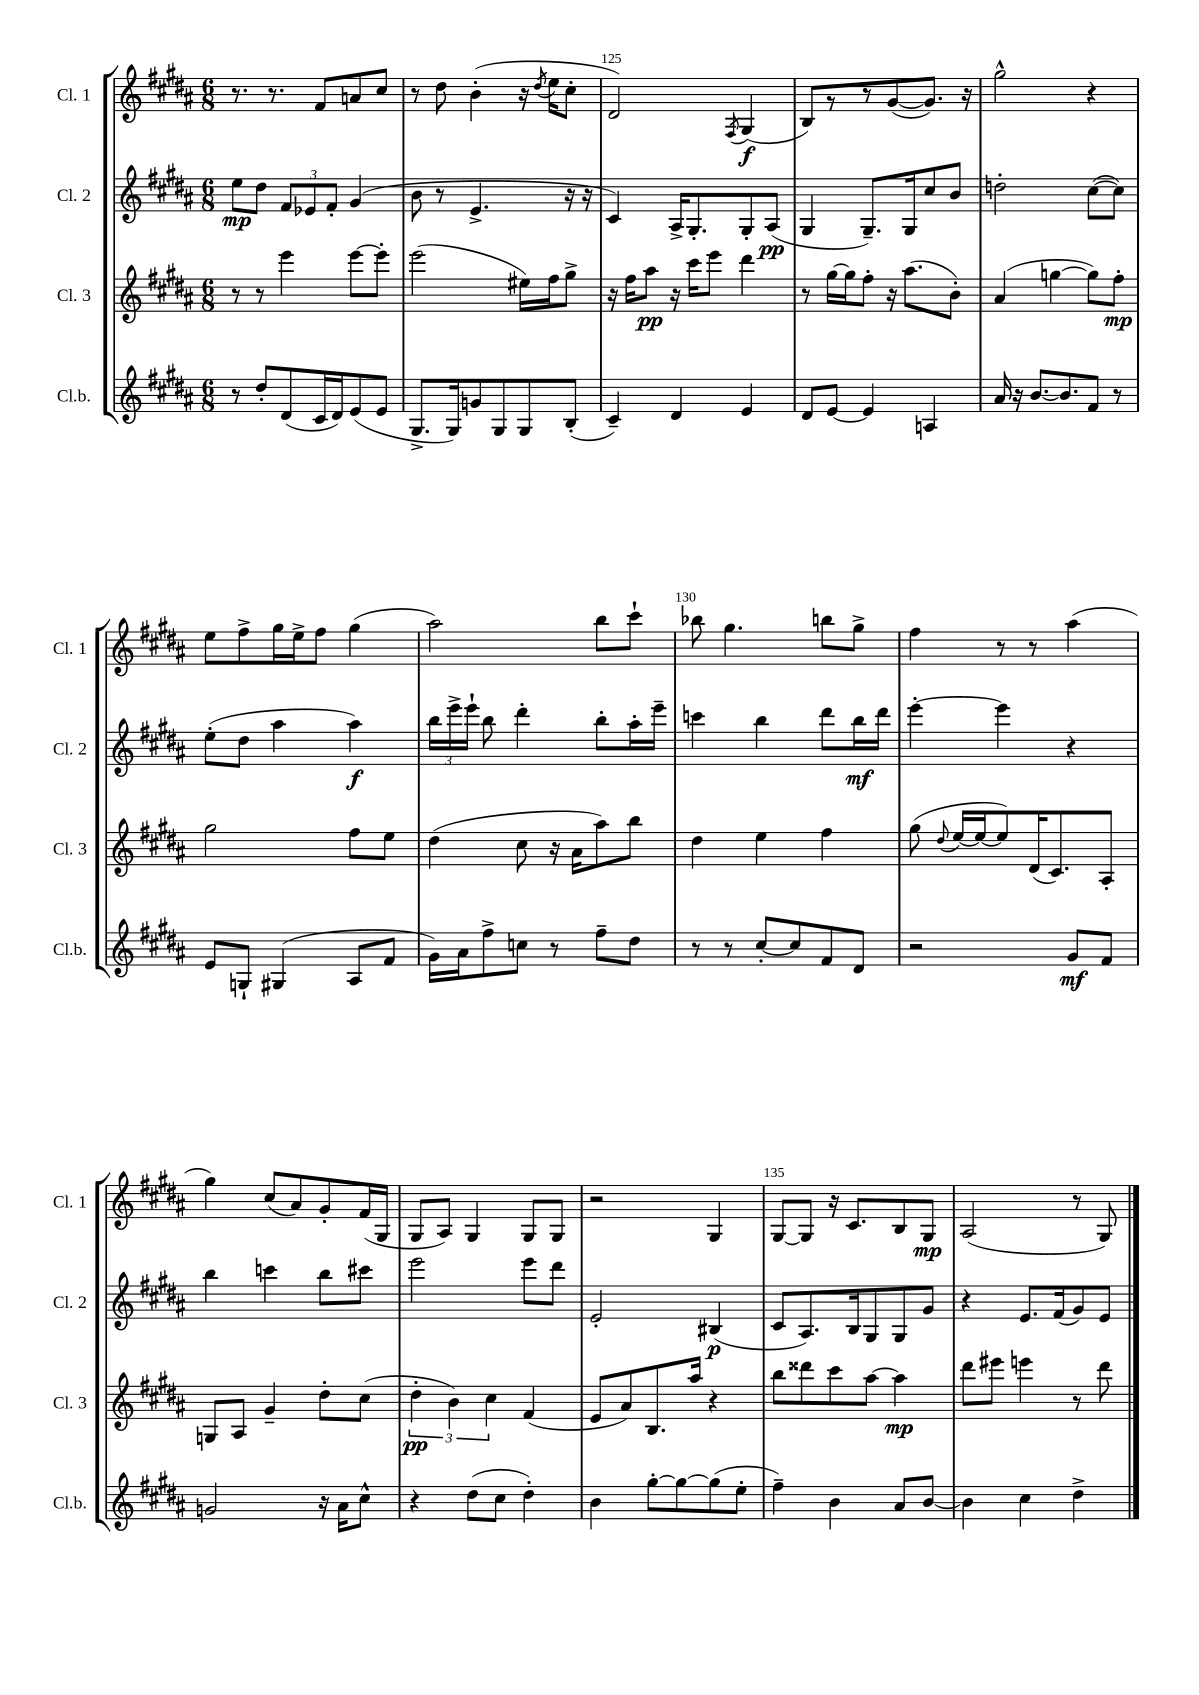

**kern	**kern	**kern	**kern
*staff4	*staff3	*staff2	*staff1
*clefG2	*clefG2	*clefG2	*clefG2
*k[f#c#g#d#a#]	*k[f#c#g#d#a#]	*k[f#c#g#d#a#]	*k[f#c#g#d#a#]
*M6/8	*M6/8	*M6/8	*M6/8
8r	8r	8ee	8.r
8dd#'	8r	8dd#	.
.	.	.	8.r
(8d#	4eee	12f#	.
.	.	12e-	.
16c#	.	.	8f#
.	.	12f#'	.
16d#)	.	.	.
(8e	[8eee	(4g#	8a
8e	8eee']	.	8cc#
=	=	=	=
8.G#^	(2eee	8b	8r
.	.	8r	8dd#
16G#)	.	.	.
8g	.	4.e^	(4b'
8G#	.	.	.
8G#	16ee#)	.	16r
.	.	.	8qdd#
.	16ff#	.	16ee
(8B'	8gg#^	16r	8cc#'
.	.	16r	.
=	=	=	=
4c#~)	16r	4c#)	2d#)
.	16ff#	.	.
.	8aa#	.	.
4d#	16r	16A#^	.
.	16ccc#	8.G#'	.
.	8eee	.	.
.	.	.	8qF#
4e	4ddd#	8G#'	(4G#
.	.	(8A#	.
=	=	=	=
8d#	8r	4G#	8B)
[8e	[16gg#	.	8r
.	16gg#]	.	.
4e]	8ff#'	8.G#~)	8r
.	16r	.	([8g#
.	(8.aa#	16G#	.
4A	.	8cc#	8.g#])
.	8b')	8b	.
.	.	.	16r
=	=	=	=
16a#	(4a#	2dd'	2gg#^^
16r	.	.	.
[8.b	.	.	.
.	[4gg	.	.
8.b]	.	.	.
8f#	8gg])	([8cc#	4r
8r	8ff#'	8cc#])	.
=	=	=	=
8e	2gg#	(8ee'	8ee
8G`	.	8dd#	8ff#^
(4G#	.	4aa#	16gg#
.	.	.	16ee^
.	.	.	8ff#
8A#	8ff#	4aa#)	(4gg#
8f#	8ee	.	.
=	=	=	=
16g#)	(4dd#	24bb	2aa#)
.	.	24eee^	.
16a#	.	.	.
.	.	24eee`	.
8ff#^	.	8bb	.
8cc	8cc#	4ddd#'	.
8r	16r	.	.
.	16a#	.	.
8ff#~	8aa#)	8bb'	8bb
8dd#	8bb	16aa#'	8ccc#`
.	.	16eee~	.
=	=	=	=
8r	4dd#	4ccc	8bb-
8r	.	.	4.gg#
[8cc#'	4ee	4bb	.
8cc#]	.	.	.
8f#	4ff#	8ddd#	8bb
8d#	.	16bb	8gg#^
.	.	16ddd#	.
=	=	=	=
2r	(8gg#	[4eee'	4ff#
.	8qqdd#	.	.
.	[16ee	.	.
.	16ee_	.	.
.	8ee])	4eee]	8r
.	(16d#	.	8r
.	8.c#)	.	.
8g#	.	4r	(4aa#
8f#	8A#'	.	.
=	=	=	=
2g	8G	4bb	4gg#)
.	8A#	.	.
.	4g#~	4ccc	(8cc#
.	.	.	8a#)
16r	8dd#'	8bb	8g#'
16a#	.	.	.
8cc#^^	(8cc#	8ccc#	(16f#
.	.	.	16G#
=	=	=	=
4r	6dd#'	2eee	8G#
.	.	.	8A#)
.	6b)	.	.
(8dd#	.	.	4G#
.	6cc#	.	.
8cc#	.	.	.
4dd#')	(4f#	8eee	8G#
.	.	8ddd#	8G#
=	=	=	=
4b	8e	2e'	2r
.	8a#)	.	.
[8gg#'	8.B	.	.
8gg#_	.	.	.
.	16aa#	.	.
(8gg#]	4r	(4B#	4G#
8ee'	.	.	.
=	=	=	=
4ff#~)	8bb	8c#	[8G#
.	8ddd##	8.A#)	8G#]
4b	8ccc#	.	16r
.	.	16B	8.c#
.	[8aa#	8G#	.
8a#	4aa#]	8G#	8B
[8b	.	8g#	8G#
=	=	=	=
4b]	8ddd#	4r	(2A#
.	8eee#	.	.
4cc#	4eee	8.e	.
.	.	(16f#	.
4dd#^	8r	8g#)	8r
.	8ddd#	8e	8G#)
==	==	==	==
*-	*-	*-	*-
